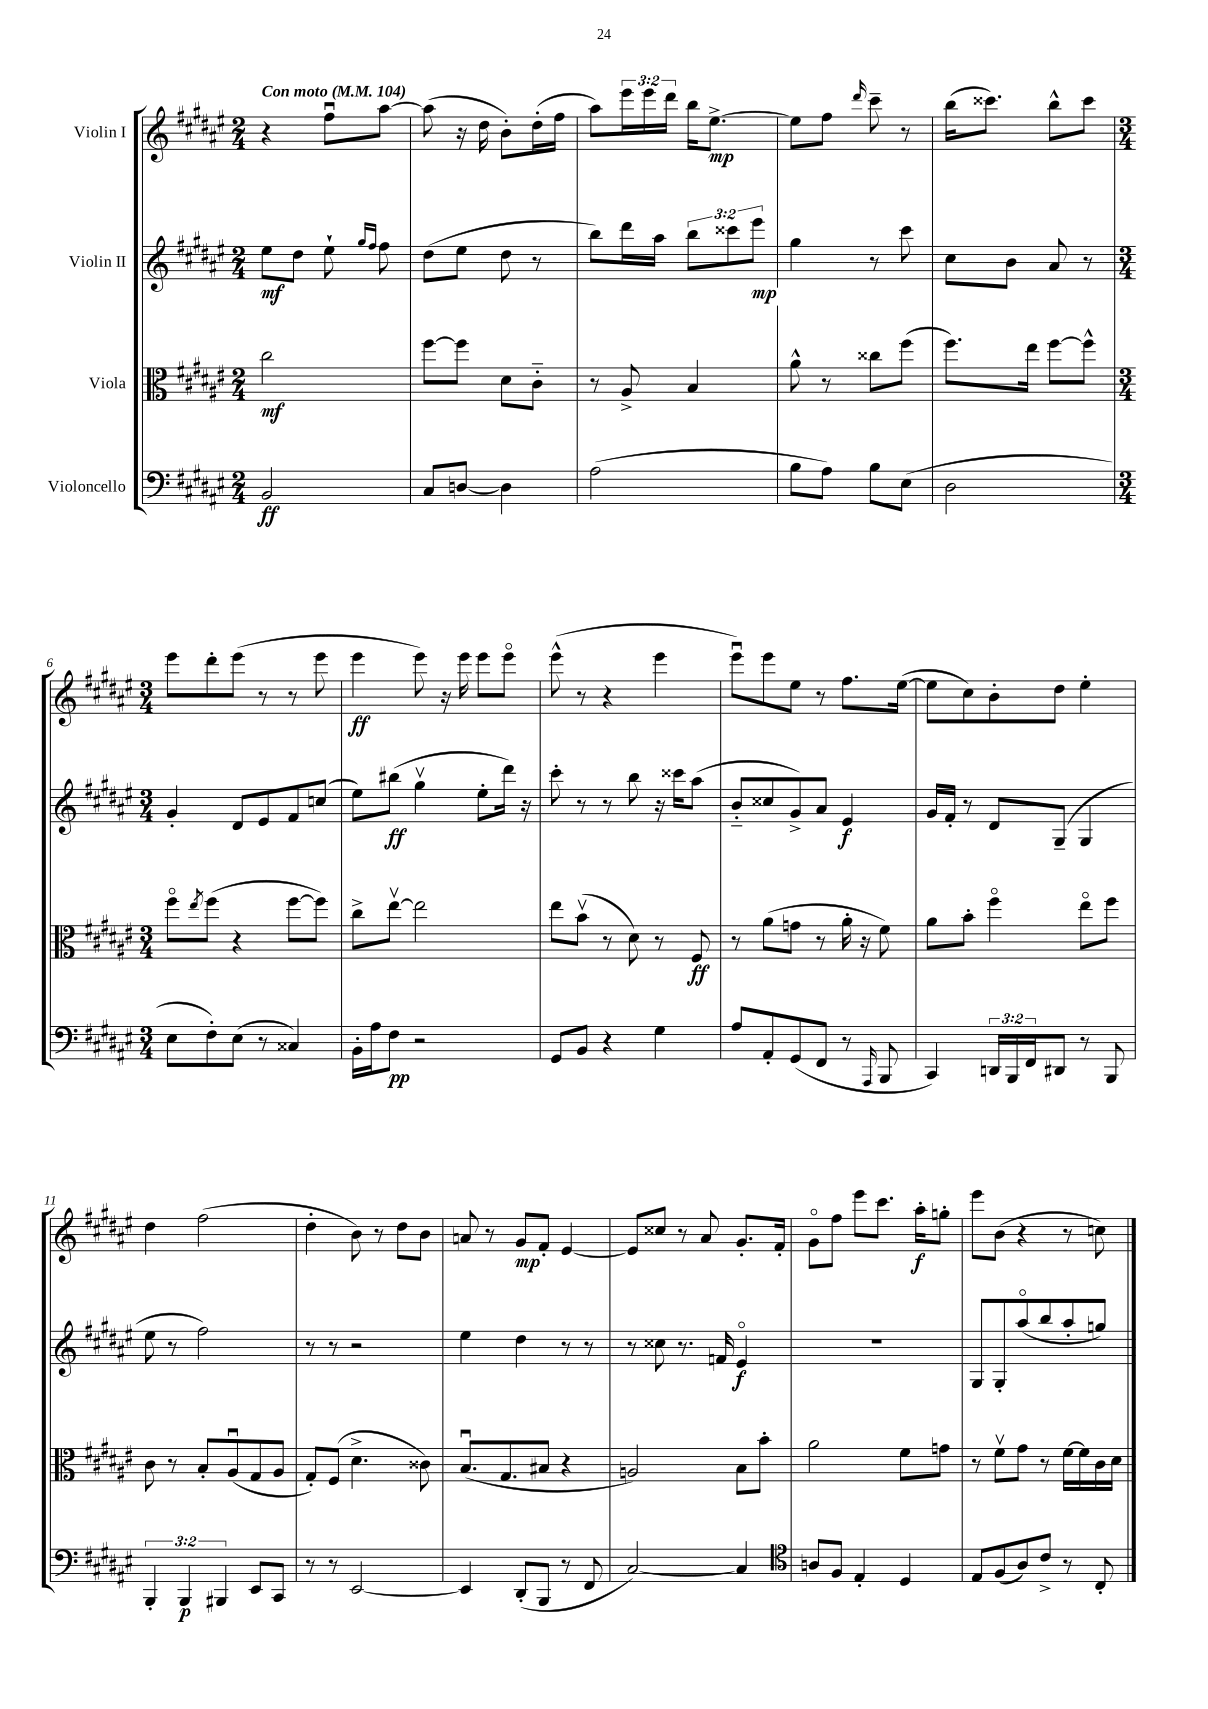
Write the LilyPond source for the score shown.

<<
\new StaffGroup <<
\new Staff = "s0" \with { instrumentName = "Violin I" } {
    \clef treble \key fis \major \numericTimeSignature \time 2/4 \override Staff.TupletNumber.text = #tuplet-number::calc-fraction-text \tempo "Con moto" 4 = 104
    r4 fis''8\downbow ais''8~ |
    ais''8( r16 dis''16 b'8-.) dis''16-.( fis''16 |
    ais''8) \tuplet 3/2 { eis'''16 eis'''16 dis'''16 } b''16 eis''8.~->\mp |
    eis''8 fis''8 \grace { dis'''16 } cis'''8-- r8 |
    b''16( cisis'''8.) b''8-^ cisis'''8 |
    \numericTimeSignature \time 3/4 eis'''8 dis'''8-. eis'''8( r8 r8 eis'''8 |
    eis'''4\ff eis'''8) r16 eis'''16 eis'''8 eis'''8\flageolet |
    eis'''8-^( r8 r4 eis'''4 |
    eis'''8\downbow) eis'''8 eis''8 r8 fis''8. eis''16~( |
    eis''8 cis''8) b'8-. dis''8 eis''4-. |
    dis''4 fis''2( |
    dis''4-. b'8) r8 dis''8 b'8 |
    a'8 r8 gis'8\mp fis'8-. eis'4~ |
    eis'8 cisis''8 r8 ais'8 gis'8.-. fis'16-. |
    gis'8\flageolet fis''8 eis'''8 cis'''8. ais''16-.\f g''8-. |
    eis'''8 b'8( r4 r8 c''8) \bar "|." |
}
\new Staff = "s1" \with { instrumentName = "Violin II" } {
    \clef treble \key fis \major \numericTimeSignature \time 2/4 \override Staff.TupletNumber.text = #tuplet-number::calc-fraction-text
    eis''8\mf dis''8 eis''8-! \grace { gis''16 fis''16 } fis''8 |
    dis''8( eis''8 dis''8 r8 |
    b''8) dis'''16 ais''16 \tuplet 3/2 { b''8 cisis'''8 eis'''8\mp } |
    gis''4 r8 cis'''8 |
    cis''8 b'8 ais'8 r8 |
    \numericTimeSignature \time 3/4 gis'4-. dis'8 eis'8 fis'8 c''8( |
    eis''8) bis''8\ff( gis''4\upbow eis''8-. dis'''16) r16 |
    cis'''8-. r8 r8 b''8 r16 cisis'''16 ais''8( |
    b'8-_ cisis''8 gis'8->) ais'8 eis'4\f |
    gis'16 fis'16-. r8 dis'8 gis8--( gis4 |
    eis''8 r8 fis''2) |
    r8 r8 r2 |
    eis''4 dis''4 r8 r8 |
    r8 cisis''8 r8. f'16 eis'4\flageolet\f |
    R2. |
    gis8 gis8-. ais''8\flageolet( b''8 ais''8-. g''8) \bar "|." |
}
\new Staff = "s2" \with { instrumentName = "Viola" } {
    \clef alto \key fis \major \numericTimeSignature \time 2/4
    cis''2\mf |
    fis''8~ fis''8 dis'8 cis'8-_ |
    r8 ais8-> b4 |
    ais'8-^ r8 cisis''8 fis''8( |
    fis''8.) eis''16 fis''8~ fis''8-^ |
    \numericTimeSignature \time 3/4 fis''8\flageolet \acciaccatura { eis''8 } fis''8( r4 fis''8~ fis''8) |
    cis''8-> eis''8~\upbow eis''2 |
    eis''8 b'8\upbow( r8 dis'8) r8 fis8\ff |
    r8 ais'8( g'8 r8 ais'16-. r16 fis'8) |
    ais'8 b'8-. fis''4\flageolet eis''8\flageolet fis''8 |
    cis'8 r8 b8-. ais8\downbow( gis8 ais8 |
    gis8-.) fis8( dis'4.-> cisis'8) |
    b8.\downbow( gis8. bis8 r4 |
    a2) b8 b'8-. |
    ais'2 fis'8 g'8 |
    r8 fis'8\upbow gis'8 r8 fis'16~ fis'16 cis'16 dis'16 \bar "|." |
}
\new Staff = "s3" \with { instrumentName = "Violoncello" } {
    \clef bass \key fis \major \numericTimeSignature \time 2/4 \override Staff.TupletNumber.text = #tuplet-number::calc-fraction-text
    b,2\ff |
    cis8 d8~ d4 |
    ais2( |
    b8 ais8) b8 eis8( |
    dis2 |
    \numericTimeSignature \time 3/4 eis8 fis8-.) eis8( r8 cisis4) |
    b,16-. ais16 fis8\pp r2 |
    gis,8 b,8 r4 gis4 |
    ais8 ais,8-. gis,8( fis,8 r8 \grace { ais,,16 } b,,8 |
    cis,4) \tuplet 3/2 { d,16 b,,16 fis,16 } dis,8 r8 b,,8 |
    \tuplet 3/2 { b,,4-. b,,4\p bis,,4 } eis,8 cis,8 |
    r8 r8 eis,2~ |
    eis,4 dis,8-.( b,,8 r8 fis,8 |
    cis2~) cis4 |
    \clef tenor a8 fis8 eis4-. dis4 |
    eis8 fis8( ais8) cis'8-> r8 cis8-. \bar "|." |
}
>>
>>
